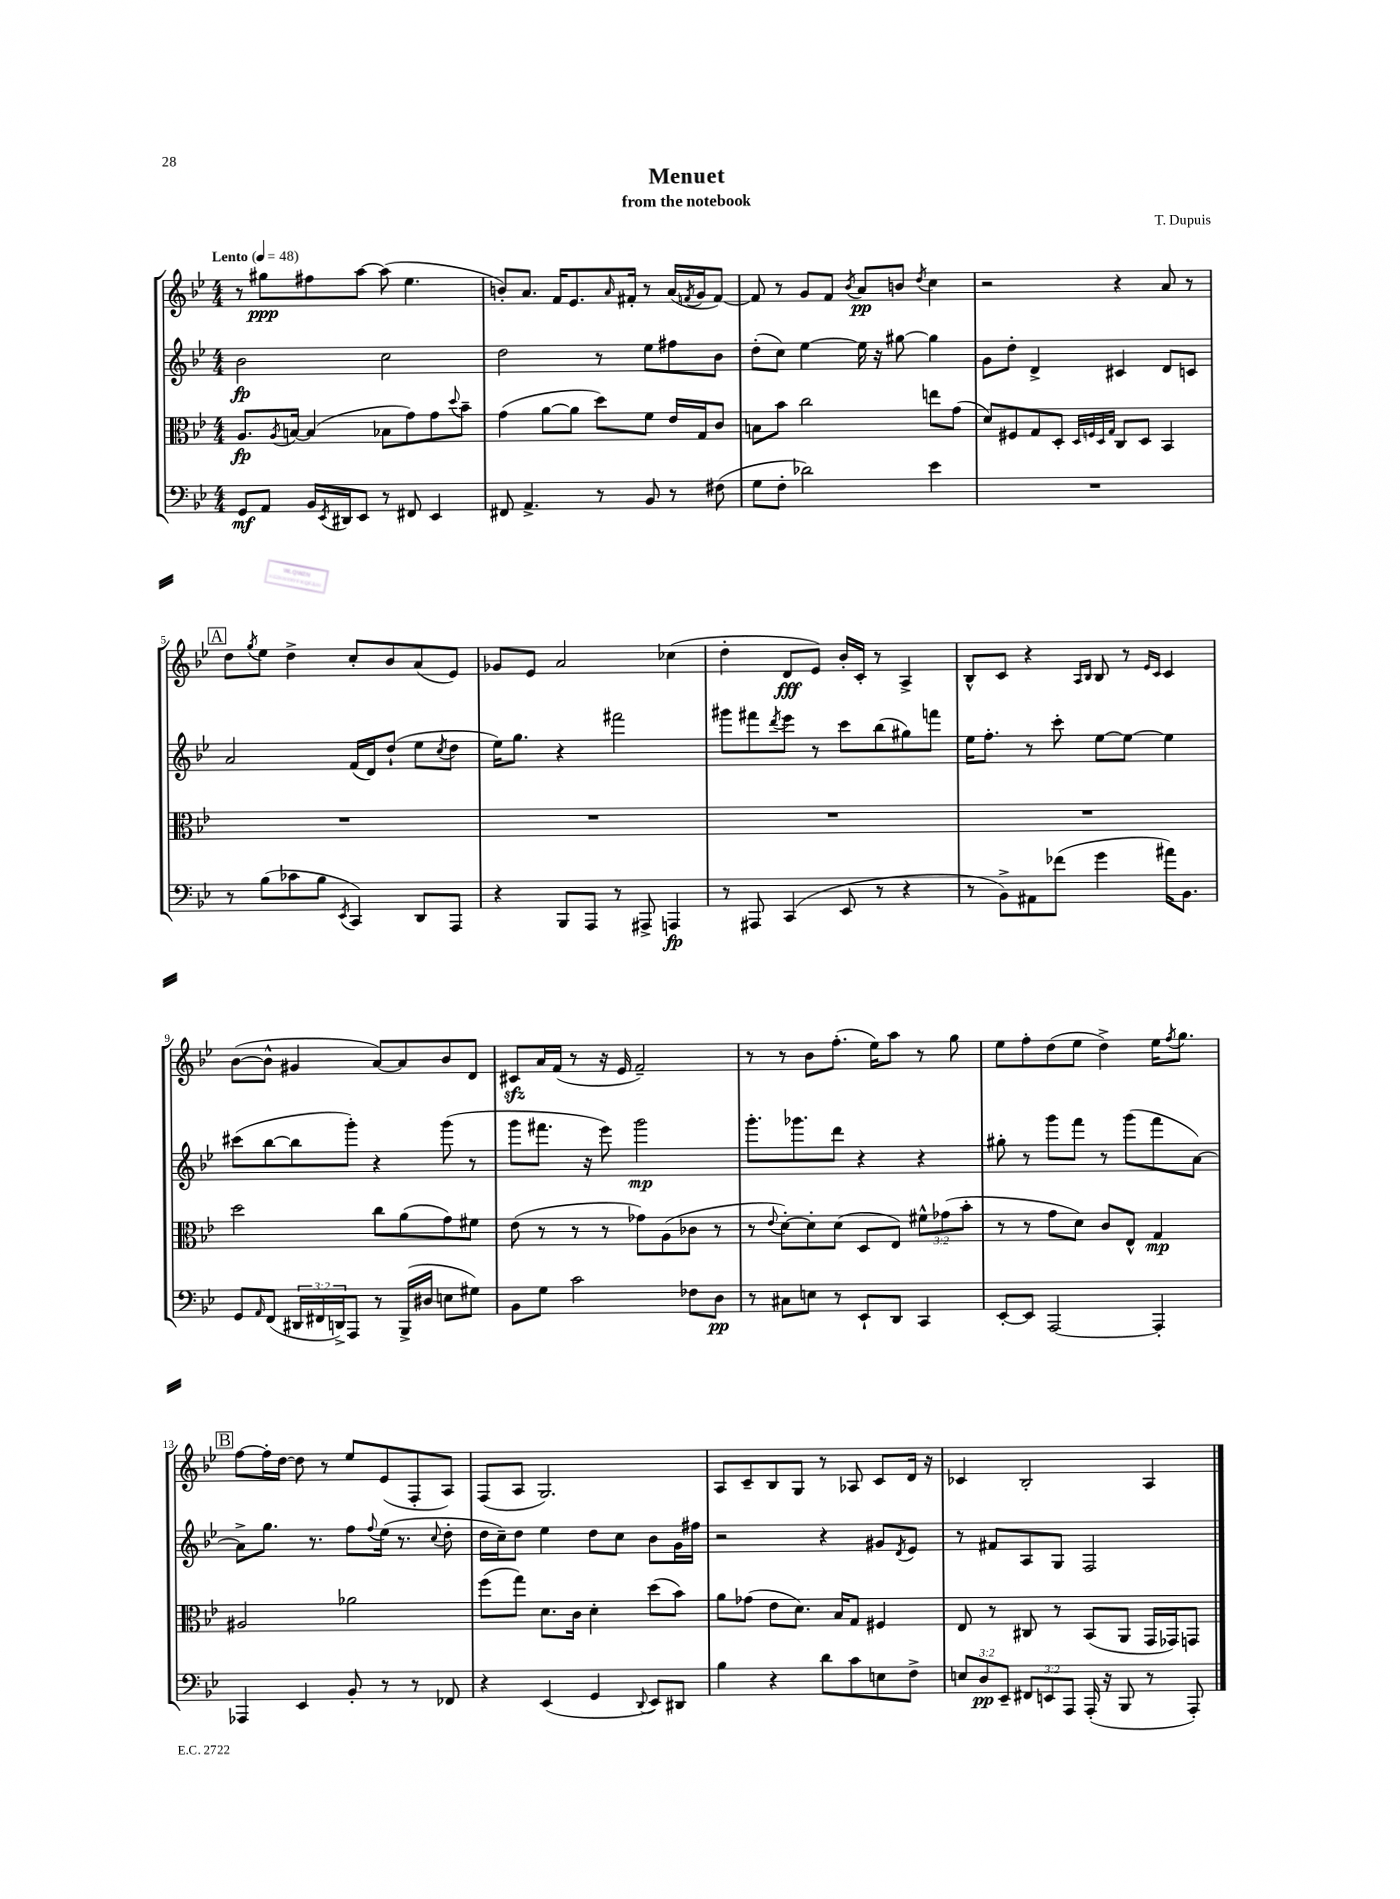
\header { title = "Menuet" composer = "T. Dupuis" subtitle = "from the notebook" }
<<
\new StaffGroup <<
\new Staff = "s0" {
    \clef treble \key bes \major \numericTimeSignature \time 4/4 \tempo "Lento" 4 = 48
    r8 gis''8\ppp fis''8 a''8~ a''8( ees''4. |
    b'8-.) a'8. f'16 ees'8. \grace { a'16 } fis'16-. r8 a'16( \acciaccatura { f'8 } g'16 f'8~) |
    f'8 r8 g'8 f'8 \acciaccatura { bes'8 } a'8\pp b'8 \acciaccatura { d''8 } c''4 |
    r2 r4 a'8 r8 |
    \mark \markup { \box "A" } d''8 \acciaccatura { g''8 } ees''8 d''4-> c''8-. bes'8 a'8( ees'8) |
    ges'8 ees'8 a'2 ces''4( |
    d''4-. d'8\fff ees'8) bes'16-. c'16-. r8 a4-> |
    bes8-^ c'8 r4 \grace { a16 bes16 } bes8 r8 \grace { ees'16 c'16 } c'4 |
    bes'8~( bes'8-^ gis'4 a'8~) a'8 bes'8 d'8 |
    cis'8\sfz a'16 f'16( r8 r16 ees'16 f'2--) |
    r8 r8 bes'8 f''8.-.( ees''16) a''8 r8 g''8 |
    ees''8 f''8-. d''8( ees''8 d''4->) ees''16 \acciaccatura { f''8 } g''8. |
    \mark \markup { \box "B" } f''8~ f''16-. d''16~ d''8 r8 ees''8 ees'8( f8-. a8) |
    f8( a8 g2.) |
    a8 c'8-- bes8 g8 r8 aes8 c'8 d'16 r16 |
    ces'4 bes2-. a4 \bar "|." |
}
\new Staff = "s1" {
    \clef treble \key bes \major \numericTimeSignature \time 4/4
    bes'2\fp c''2 |
    d''2 r8 ees''8 fis''8 bes'8 |
    d''8-.( c''8) ees''4~ ees''16 r16 gis''8~ gis''4 |
    g'8 d''8-. d'4-> cis'4 d'8 c'8 |
    \mark \markup { \box "A" } a'2 f'16( d'16) d''8-!( ees''8 \acciaccatura { c''8 } d''8 |
    ees''16) g''8. r4 fis'''2 |
    gis'''8 fis'''8 \acciaccatura { d'''8 } ees'''8 r8 c'''8 bes''8( gis''8) f'''8 |
    ees''16 f''8.-. r8 c'''8-. ees''8~ ees''8~ ees''4 |
    cis'''8( bes''8~ bes''8 g'''8-.) r4 g'''8( r8 |
    g'''8 fis'''8. r16 ees'''8) g'''2\mp |
    g'''8.-. ges'''8. d'''8 r4 r4 |
    gis''8-. r8 g'''8 f'''8 r8 g'''8( f'''8 a'8~) |
    \mark \markup { \box "B" } a'8-> g''8. r8. f''8 \appoggiatura { f''8 } ees''16( r8. \appoggiatura { c''8 } d''8-. |
    d''16 c''16--) d''8 ees''4 d''8 c''8 bes'8 g'16 fis''16 |
    r2 r4 gis'8 \acciaccatura { d'8 } ees'8 |
    r8 fis'8 a8 g8 f2 \bar "|." |
}
\new Staff = "s2" {
    \clef alto \key bes \major \numericTimeSignature \time 4/4 \override Staff.TupletNumber.text = #tuplet-number::calc-fraction-text
    a8.\fp \acciaccatura { a8 } b16~ b4( bes8 g'8) g'8 \appoggiatura { d''8 } bes'8-- |
    g'4( a'8~ a'8 d''8) f'8 ees'16 g16 c'8 |
    b8 bes'8 c''2 e''8 g'8( |
    d'8) fis8 g8 d8-. \grace { d32 f32 d32 g32 } c8 d8 bes,4 |
    \mark \markup { \box "A" } R1 |
    R1 |
    R1 |
    R1 |
    d''2 c''8 a'8( g'8) fis'8 |
    ees'8( r8 r8 r8 ges'8) a8( ces'8 r8 |
    r8 \appoggiatura { ees'8 } d'8~-.) d'8-. d'8( d8 ees8) \tuplet 3/2 { fis'8-^ ges'8( bes'8-. } |
    r8 r8 g'8 d'8) c'8 ees8-^ g4\mp |
    \mark \markup { \box "B" } ais2 aes'2 |
    f''8( g''8) d'8. c'16 d'4-. d''8( bes'8) |
    a'8 ges'8( ees'8 d'8.) bes16 g8 fis4 |
    ees8 r8 cis8 r8 bes,8( a,8 g,16 ges,16) g,8 \bar "|." |
}
\new Staff = "s3" {
    \clef bass \key bes \major \numericTimeSignature \time 4/4 \override Staff.TupletNumber.text = #tuplet-number::calc-fraction-text
    g,8\mf a,8 bes,16 \acciaccatura { ees,8 } dis,16 ees,8 r8 fis,8 ees,4 |
    fis,8 a,4.-> r8 bes,8 r8 fis8( |
    g8 f8-. des'2) ees'4 |
    R1 |
    \mark \markup { \box "A" } r8 bes8( ces'8 bes8 \acciaccatura { ees,8 } c,4) d,8 a,,8 |
    r4 bes,,8 a,,8 r8 ais,,8-> a,,4\fp |
    r8 ais,,8 c,4( ees,8 r8 r4 |
    r8 bes,8->) ais,8 fes'8( g'4 ais'16) bes,8. |
    g,8 \grace { a,16 } f,8( \tuplet 3/2 { dis,16 fis,16 d,16->) } a,,8 r8 bes,,16->( dis16 e8 gis8) |
    bes,8 g8 c'2 fes8 d8\pp |
    r8 cis8 e8 r8 ees,8-! d,8 c,4 |
    ees,8~-. ees,8 a,,2~ a,,4-. |
    \mark \markup { \box "B" } aes,,4 ees,4 bes,8-. r8 r8 fes,8 |
    r4 ees,4( g,4 \appoggiatura { d,8 } ees,8) dis,8 |
    bes4 r4 d'8 c'8 e8 f8-> |
    \tuplet 3/2 { e8 d8\pp ees,8-- } \tuplet 3/2 { fis,8 e,8 a,,8 } a,,16-.( r16 bes,,8 r8 a,,8-.) \bar "|." |
}
>>
>>
